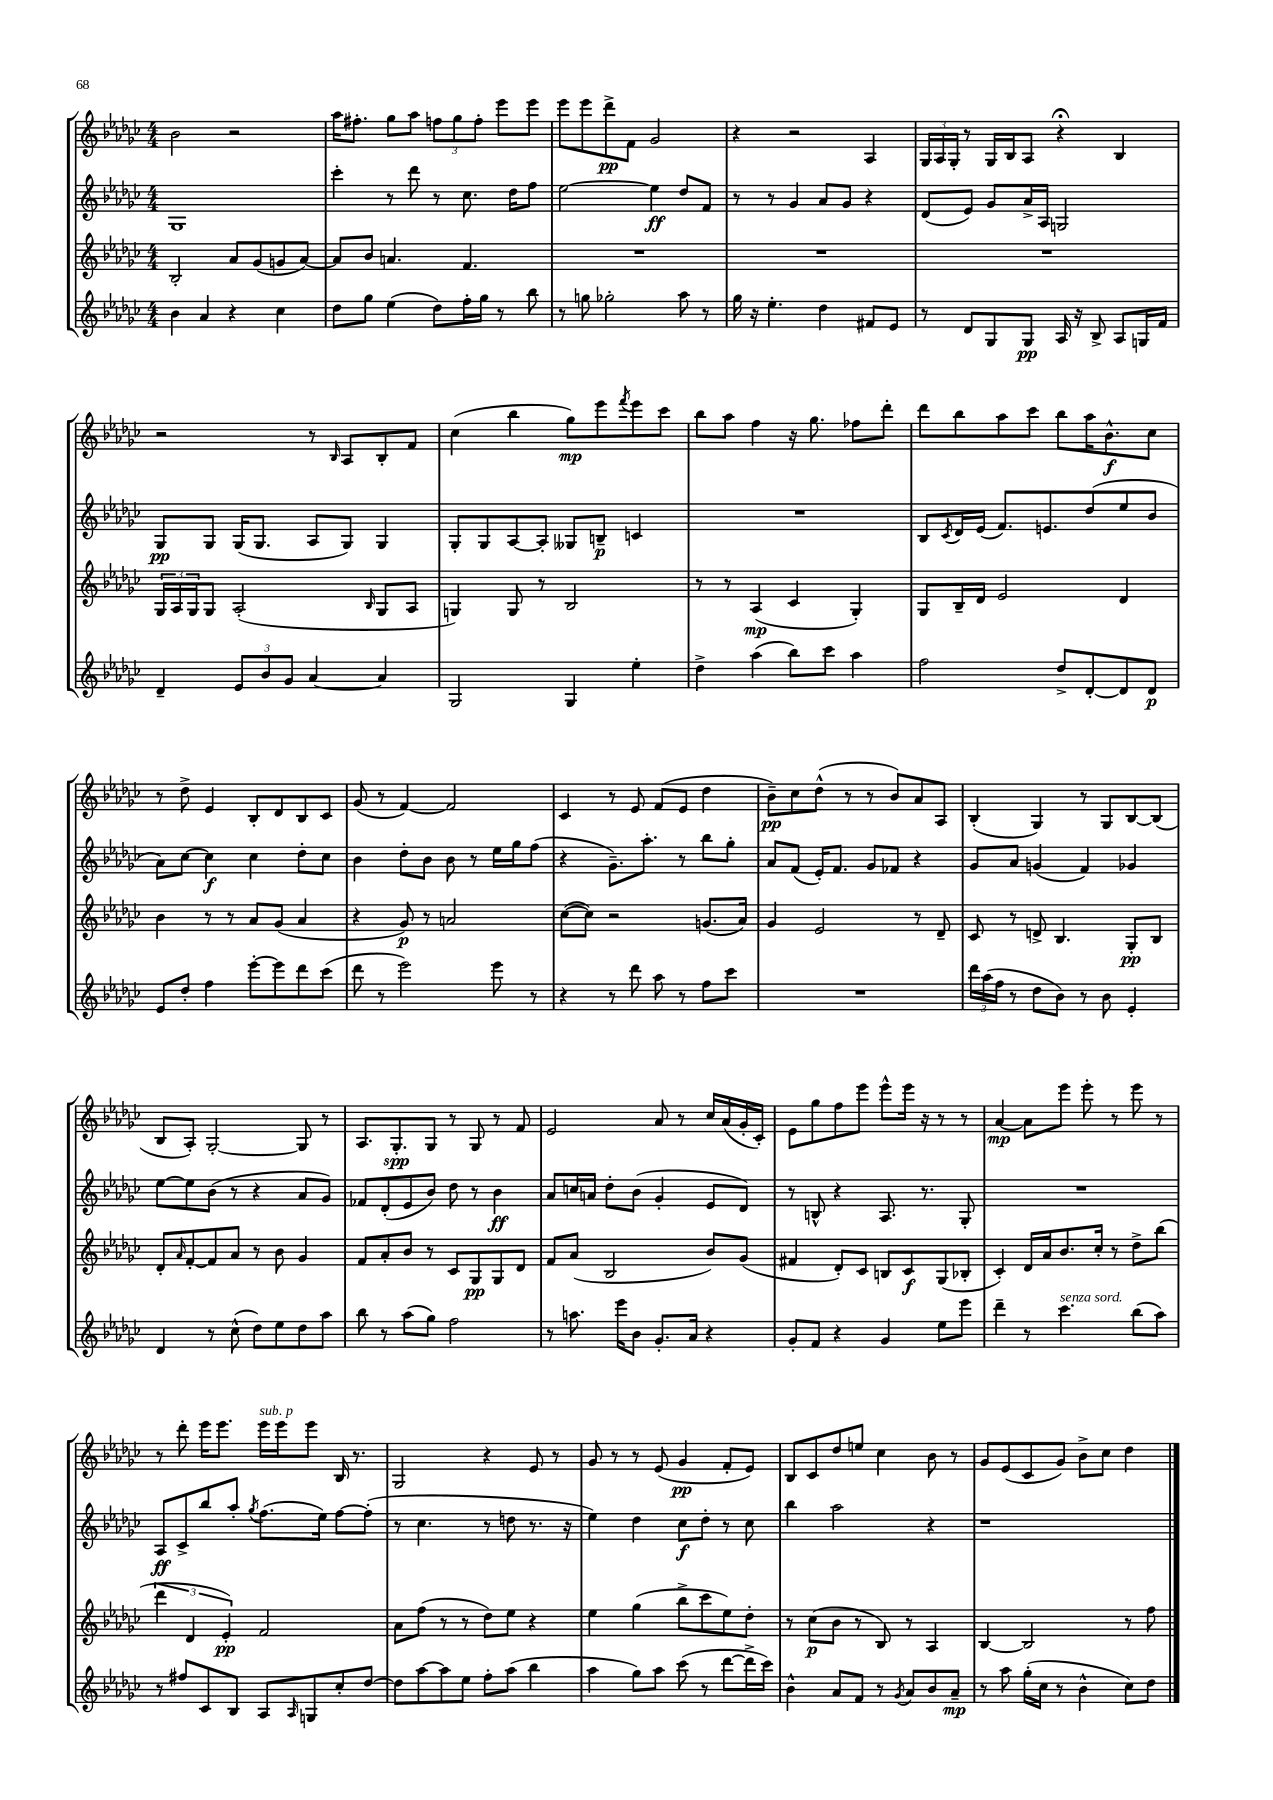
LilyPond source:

<<
\new StaffGroup <<
\new Staff = "s0" {
    \clef treble \key ges \major \numericTimeSignature \time 4/4
    bes'2 r2 |
    aes''16 fis''8.-. ges''8 aes''8 \tuplet 3/2 { f''8 ges''8 f''8-. } ees'''8 ees'''8 |
    ees'''8 ees'''8 des'''8->\pp f'8 ges'2 |
    r4 r2 aes4 |
    \tuplet 3/2 { ges16 aes16 ges16-. } r8 ges16 bes16 aes8 r4\fermata bes4 |
    r2 r8 \grace { bes16 } aes8 bes8-. f'8 |
    ces''4( bes''4 ges''8\mp) ees'''8 \acciaccatura { f'''8 } ees'''8 ces'''8 |
    bes''8 aes''8 f''4 r16 ges''8. fes''8 des'''8-. |
    des'''8 bes''8 aes''8 ces'''8 bes''8 aes''16 bes'8.-^\f ces''8 |
    r8 des''8-> ees'4 bes8-. des'8 bes8 ces'8 |
    ges'8( r8 f'4~) f'2 |
    ces'4 r8 ees'8 f'8( ees'8 des''4 |
    bes'8--\pp) ces''8 des''8-^( r8 r8 bes'8) aes'8 aes8 |
    bes4-.( ges4) r8 ges8 bes8~ bes8( |
    bes8 aes8-.) ges2~-. ges8 r8 |
    aes8. ges8.-.\spp ges8 r8 ges8 r8 f'8 |
    ees'2 aes'8 r8 ces''16 aes'16( ges'16-. ces'16-.) |
    ees'8 ges''8 f''8 ees'''8 ees'''8-^ ees'''16 r16 r8 r8 |
    aes'4~\mp aes'8 ees'''8 ees'''8-. r8 ees'''8 r8 |
    r8 des'''8-. ees'''16 ees'''8. ees'''16^\markup { \italic "sub. p" } ees'''16 ees'''8 bes16 r8. |
    ges2 r4 ees'8 r8 |
    ges'8 r8 r8 ees'8( ges'4\pp f'8-. ees'8) |
    bes8 ces'8 des''8 e''8 ces''4 bes'8 r8 |
    ges'8 ees'8( ces'8 ges'8) bes'8-> ces''8 des''4 \bar "|." |
}
\new Staff = "s1" {
    \clef treble \key ges \major \numericTimeSignature \time 4/4
    ges1 |
    ces'''4-. r8 des'''8 r8 ces''8. des''16 f''8 |
    ees''2~ ees''4\ff des''8 f'8 |
    r8 r8 ges'4 aes'8 ges'8 r4 |
    des'8( ees'8) ges'8 aes'16-> aes16 g2 |
    ges8\pp ges8 ges16( ges8. aes8 ges8) ges4 |
    ges8-. ges8 aes8~ aes8-. geses8 b8--\p c'4 |
    R1 |
    bes8 \acciaccatura { ces'8 } des'16 ees'16( f'8.) e'8. des''8( ees''8 bes'8 |
    aes'8) ces''8~ ces''4\f ces''4 des''8-. ces''8 |
    bes'4 des''8-. bes'8 bes'8 r8 ees''16 ges''16 f''8( |
    r4 ges'8.--) aes''8.-. r8 bes''8 ges''8-. |
    aes'8 f'8( ees'16-.) f'8. ges'8 fes'8 r4 |
    ges'8 aes'8 g'4( f'4) ges'4 |
    ees''8~ ees''8 bes'8( r8 r4 aes'8 ges'8) |
    fes'8 des'8-.( ees'8 bes'8) des''8 r8 bes'4\ff |
    aes'8 c''16 a'16 des''8-. bes'8( ges'4-. ees'8 des'8) |
    r8 b8-^ r4 aes8. r8. ges8-. |
    R1 |
    aes8\ff ces'8-> bes''8 aes''8-. \acciaccatura { ges''8 } f''8.( ees''16) f''8~ f''8-.( |
    r8 ces''4. r8 d''8 r8. r16 |
    ees''4) des''4 ces''8\f des''8-. r8 ces''8 |
    bes''4 aes''2 r4 |
    r1 \bar "|." |
}
\new Staff = "s2" {
    \clef treble \key ges \major \numericTimeSignature \time 4/4
    bes2-. aes'8 ges'8( g'8 aes'8~) |
    aes'8 bes'8 a'4. f'4. |
    R1 |
    R1 |
    R1 |
    \tuplet 3/2 { ges16 aes16 ges16 } ges8 aes2-.( \grace { bes16 } ges8 aes8 |
    g4) g8 r8 bes2 |
    r8 r8 aes4\mp( ces'4 ges4-.) |
    ges8 bes16-- des'16 ees'2 des'4 |
    bes'4 r8 r8 aes'8 ges'8( aes'4 |
    r4 ges'8\p) r8 a'2 |
    ces''8~( ces''8) r2 g'8.( aes'16) |
    ges'4 ees'2 r8 des'8-- |
    ces'8 r8 d'8-> bes4. ges8-.\pp bes8 |
    des'8-. \grace { aes'16 } f'8~-. f'8 aes'8 r8 bes'8 ges'4 |
    f'8 aes'8-. bes'8 r8 ces'8 ges8\pp ges8 des'8 |
    f'8 aes'8( bes2 bes'8) ges'8( |
    fis'4 des'8-.) ces'8 b8 ces'8\f ges8( bes8-. |
    ces'4-.) des'16 aes'16 bes'8. ces''16-. r8 des''8-> bes''8( |
    \tuplet 3/2 { des'''4 des'4 ees'4-.\pp) } f'2 |
    aes'8 f''8( r8 r8 des''8) ees''8 r4 |
    ees''4 ges''4( bes''8-> ces'''8 ees''8) des''8-. |
    r8 ces''8\p( bes'8 r8 bes8) r8 aes4 |
    bes4~ bes2 r8 f''8 \bar "|." |
}
\new Staff = "s3" {
    \clef treble \key ges \major \numericTimeSignature \time 4/4
    bes'4 aes'4 r4 ces''4 |
    des''8 ges''8 ees''4( des''8) f''16-. ges''16 r8 bes''8 |
    r8 g''8 ges''2-. aes''8 r8 |
    ges''16 r16 ees''4.-. des''4 fis'8 ees'8 |
    r8 des'8 ges8 ges8\pp aes16 r16 bes8-> aes8 g16 f'16 |
    des'4-- \tuplet 3/2 { ees'8 bes'8 ges'8 } aes'4~ aes'4 |
    ges2 ges4 ees''4-. |
    des''4-> aes''4( bes''8) ces'''8 aes''4 |
    f''2 des''8-> des'8~-. des'8 des'8\p |
    ees'8 des''8-. f''4 ees'''8~-. ees'''8 des'''8 ces'''8( |
    des'''8 r8 ees'''2) ees'''8 r8 |
    r4 r8 des'''8 aes''8 r8 f''8 ces'''8 |
    R1 |
    \tuplet 3/2 { des'''16 aes''16( f''16 } r8 des''8 bes'8) r8 bes'8 ees'4-. |
    des'4 r8 ces''8-^( des''8) ees''8 des''8 aes''8 |
    bes''8 r8 aes''8( ges''8) f''2 |
    r8 a''8. ees'''16 bes'8 ges'8.-. aes'16 r4 |
    ges'8-. f'8 r4 ges'4 ees''8 ees'''8 |
    des'''4-- r8 ces'''4.^\markup { \italic "senza sord." } bes''8( aes''8) |
    r8 fis''8 ces'8 bes8 aes8 \grace { aes16 } g8 ces''8-. des''8~ |
    des''8 aes''8~ aes''8 ees''8 f''8-. aes''8( bes''4 |
    aes''4 ges''8) aes''8 ces'''8( r8 des'''8~ des'''16-> ces'''16) |
    bes'4-^ aes'8 f'8 r8 \acciaccatura { ges'8 } aes'8 bes'8 aes'8--\mp |
    r8 aes''8 ges''16-.( ces''16 r8 bes'4-^ ces''8) des''8 \bar "|." |
}
>>
>>
\layout { \context { \Score \remove "Bar_number_engraver" } }
